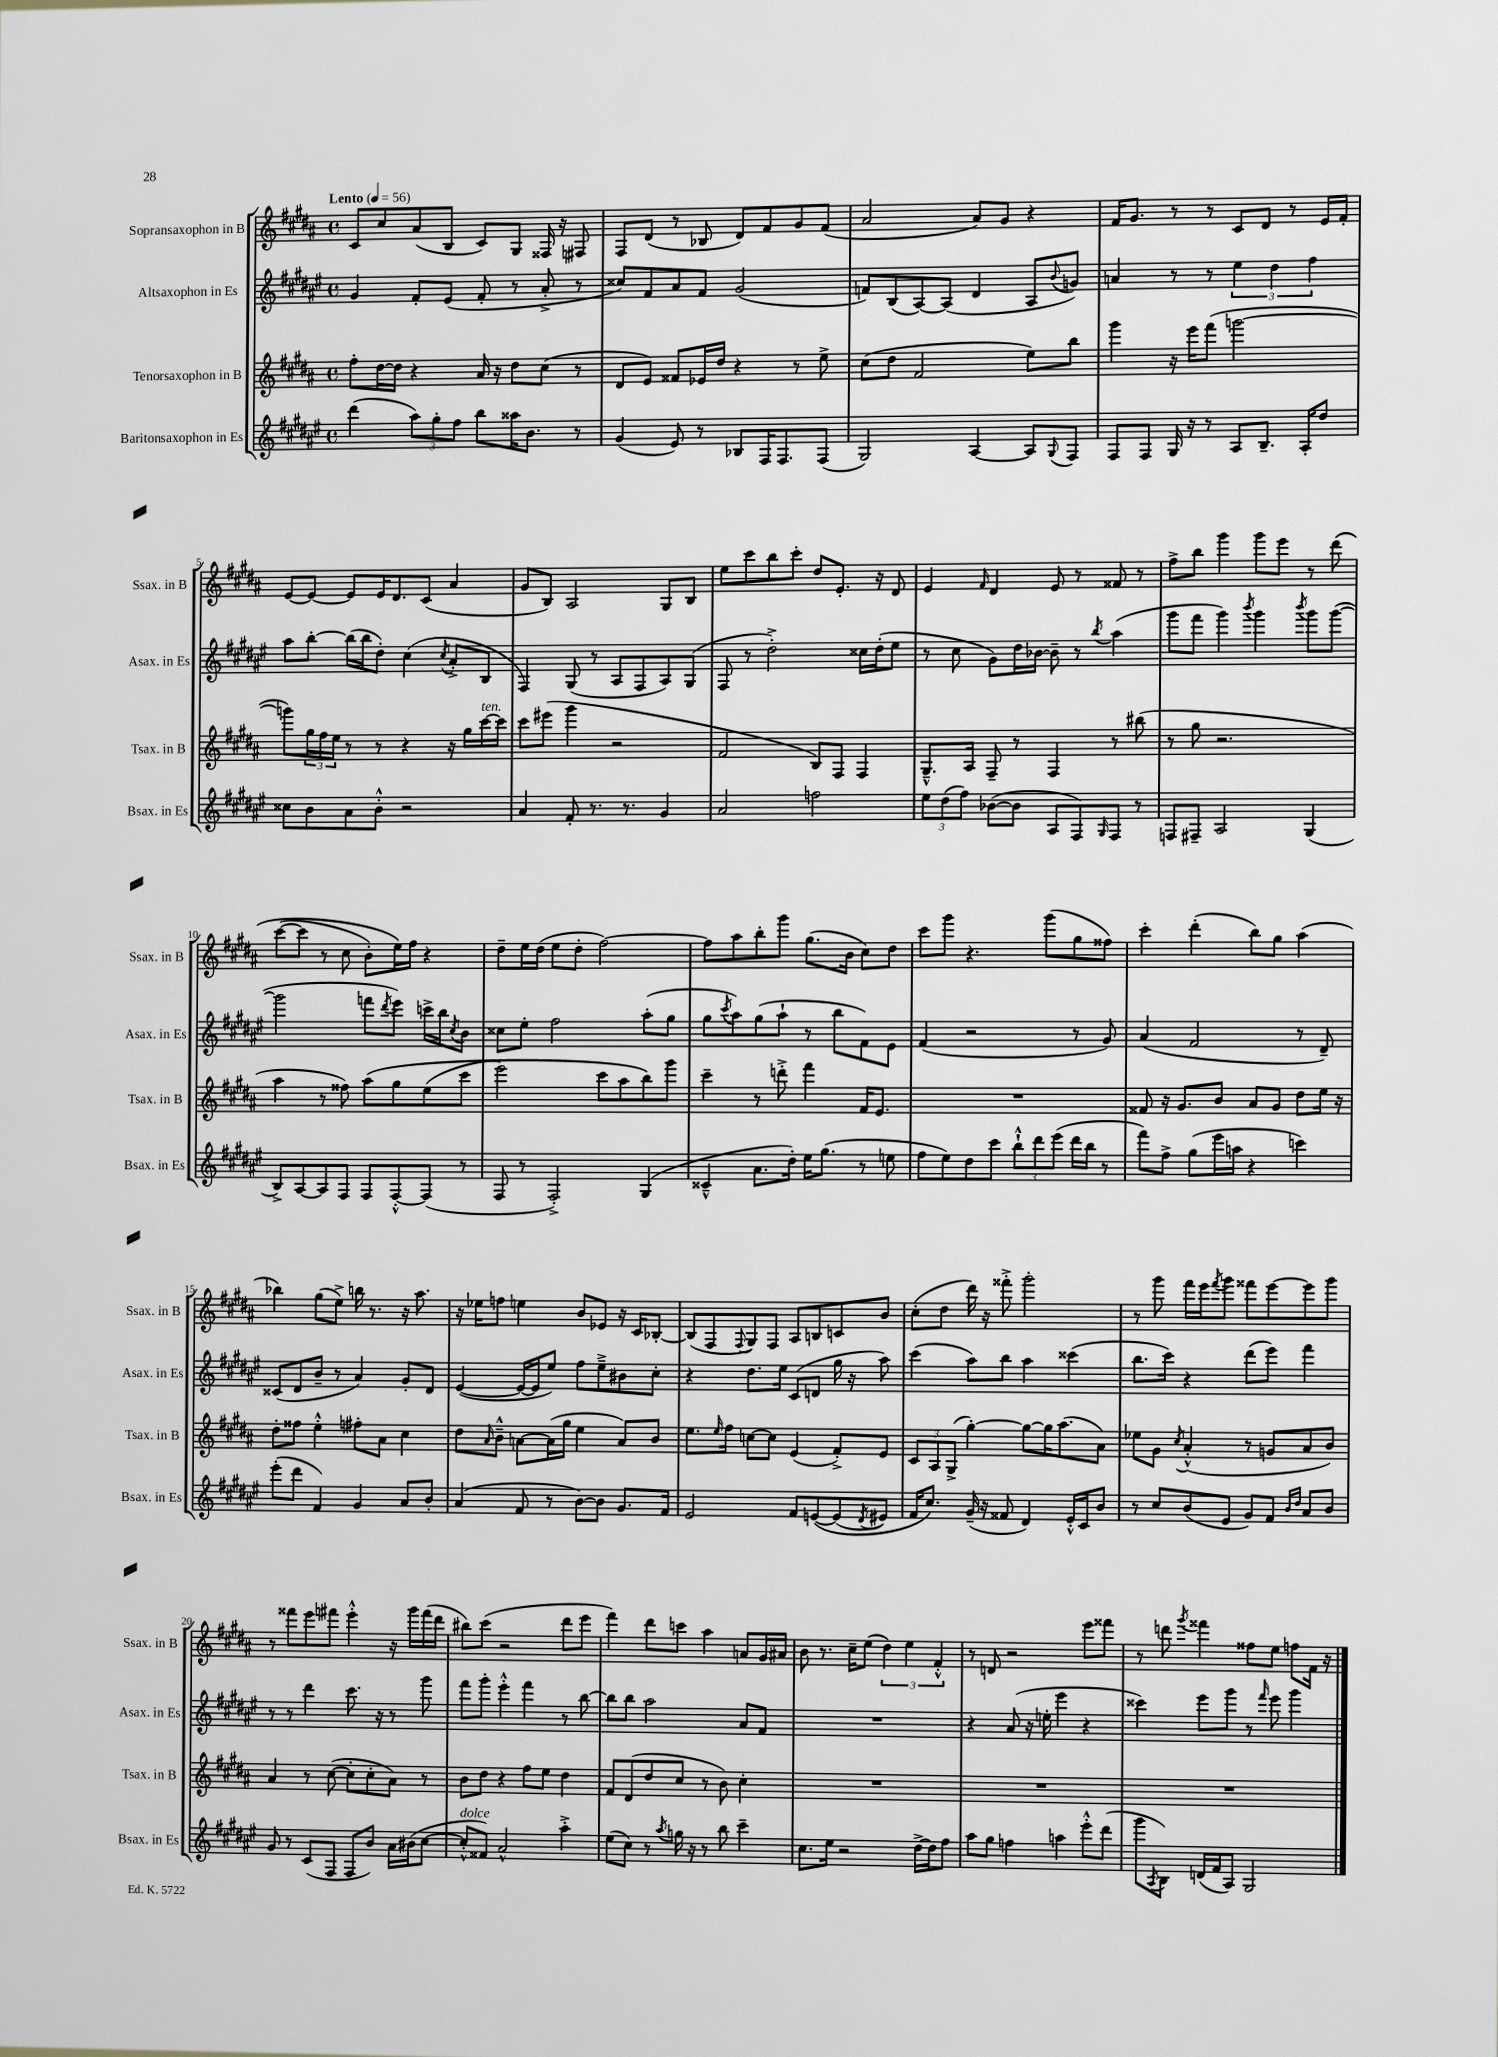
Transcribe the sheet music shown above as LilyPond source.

<<
\new StaffGroup <<
\new Staff = "s0" \with { instrumentName = "Sopransaxophon in B" shortInstrumentName = "Ssax. in B" } {
    \clef treble \key b \major \defaultTimeSignature \time 4/4 \tempo "Lento" 4 = 56
    cis'8 cis''8 ais'8( b8 cis'8) gis8 fisis16 r16 fis8 |
    fis8 dis'8( r8 bes8 dis'8) fis'8 gis'8 fis'8( |
    ais'2 ais'8) gis'8 r4 |
    fis'16 gis'8. r8 r8 cis'8 dis'8 r8 e'16 fis'16-. |
    e'8~ e'8~ e'8 e'16 dis'8. cis'8( ais'4 |
    gis'8 b8) ais2 gis8 b8 |
    e''8 cis'''8 b''8 cis'''8-. dis''8 e'8.-. r16 dis'8 |
    e'4 \grace { fis'16 } dis'4 e'8 r8 fisis'8 r8 |
    fis''8-> b''8 gis'''4 gis'''8 e'''8 r8 dis'''8\( |
    cis'''8~( cis'''8 r8 cis''8 b'8-.) e''16\) fis''16 r4 |
    dis''8-- e''16 dis''16( e''8 dis''8-. fis''2~) |
    fis''8 ais''8 b''8-. gis'''8 gis''8.( b'16 cis''8) dis''8 |
    cis'''8 gis'''8 r4. gis'''8( gis''8 fisis''8) |
    cis'''4-. dis'''4-.( b''8) gis''8 ais''4( |
    bes''4) gis''8( e''8->) b''16 r8. r16 ais''8. |
    r16 ees''16 f''8 e''4 b'8 ees'8 r16 cis'16 bes8~-. |
    bes8( fis8 \appoggiatura { fis8 } gis8) fis8 ais8 b8 c'8 b'8 |
    cis''8-.( dis''8 dis'''16) r16 fisis'''8-.-> gis'''2-. |
    r8 gis'''8 fis'''16 e'''16 \acciaccatura { fis'''8 } gis'''8 fisis'''8 e'''8~ e'''8 gis'''8 |
    r8 fisis'''8 e'''8 fis'''8 e'''4-.-^ r16 gis'''16 fis'''16( dis'''16 |
    bis''8) cis'''8( r2 dis'''8 e'''8 |
    fis'''4) dis'''8 c'''8 ais''4 a'8 gis'16 ais'16 |
    b'8 r8. cis''16-- e''8( \tuplet 3/2 { dis''4) e''4 fis'4-.-^ } |
    r8 d'8 r2 e'''8 fisis'''8 |
    r8 d'''8 \acciaccatura { gis'''8 } fisis'''4 fisis''8 e''8 f''8 fis'16 r16 \bar "|." |
}
\new Staff = "s1" \with { instrumentName = "Altsaxophon in Es" shortInstrumentName = "Asax. in Es" } {
    \clef treble \key fis \major \defaultTimeSignature \time 4/4
    gis'4 fis'8-. eis'8( fis'8-. r8 ais'8-.-> r8 |
    cisis''8) fis'8 ais'8 fis'8 gis'2( |
    f'8) b8( ais8~) ais8( dis'4 ais8 \appoggiatura { b'8 } g'8) |
    a'4 r8 r8 \tuplet 3/2 { eis''4 dis''4 fis''4 } |
    ais''8 b''8~-. b''16( b''16 dis''8-.) cis''4( \acciaccatura { cis''8 } ais'8-.-> b8 |
    fis4) gis8( r8 ais8 fis8 ais8) gis8( |
    fis8 r8 dis''2-.->) cisis''16 dis''16-.( eis''8 |
    r8 cis''8 gis'8) dis''16 bes'16~ bes'8-- r8 \acciaccatura { b''8 } ais''4( |
    gis'''8 fis'''8 gis'''4) \acciaccatura { b'''8 } gis'''4 \acciaccatura { b'''8 } gis'''8 gis'''8~( |
    gis'''2 f'''8 \acciaccatura { dis'''8 } eis'''8) c'''16-> b''16 \acciaccatura { cis''8 } b'8 |
    cisis''8 eis''8-. fis''2 ais''8-.( gis''8 |
    gis''8 \acciaccatura { cis'''8 } ais''8) gis''8( ais''8-! r8 b''8 fis'8) eis'8 |
    fis'4( r2 r8 gis'8) |
    ais'4( fis'2 r8 dis'8--) |
    cisis'8( dis'8 b'8-- r8 ais'4) gis'8-. dis'8 |
    eis'4~( eis'16~ eis'16 eis''8) fis''8 eis''8---> bis'8 cis''8-. |
    r4 dis''8. eis''16 cis'8( d'8 gis''16 r16 ais''8) |
    cis'''4( ais''8) b''8 ais''4 cisis'''4( |
    b''8. cis'''16) r4 dis'''8( eis'''8) fis'''4 |
    r8 r8 dis'''4 cis'''8. r16 r8 gis'''8 |
    fis'''8 gis'''8-. eis'''4-.-^ fis'''4 r8 b''8~ |
    b''8 b''8 ais''2 ais'8 fis'8 |
    R1 |
    r4 ais'8( r16 e''16-. eis'''4 r4 |
    cisis'''4) eis'''8 gis'''8 r8 \grace { fis'''16 } eis'''8 gis'''4 \bar "|." |
}
\new Staff = "s2" \with { instrumentName = "Tenorsaxophon in B" shortInstrumentName = "Tsax. in B" } {
    \clef treble \key b \major \defaultTimeSignature \time 4/4
    fis''8-. dis''16~ dis''16 r4 ais'16 r16 dis''8 cis''8( r8 |
    dis'8 e'8) fisis'8 ees'16 dis''16 r4 r8 e''8-> |
    cis''8( dis''8 fis'2 e''8) b''8 |
    gis'''4 r16 e'''16 fis'''8( g'''2~ |
    g'''8) \tuplet 3/2 { gis''16 fis''16 e''16 } r8 r8 r4 r16 gis''16 cis'''16~^\markup { \italic "ten." } cis'''16 |
    cis'''8 eis'''8( gis'''4 r2 |
    fis'2 b8) fis8 fis4 |
    gis8.---^ ais16 fis8-- r8 fis4 r8 bis''8( |
    r8 gis''8 r2. |
    ais''4 r8 fisis''8) ais''8\( gis''8 e''8( cis'''8 |
    e'''2) cis'''8 ais''8 b''8\) gis'''8 |
    cis'''4-- r8 d'''8-.-> fis'''4 fis'16 e'8. |
    R1 |
    fisis'8 r16 gis'8. b'8 ais'8 gis'8 dis''8 e''16 r16 |
    dis''8-. fisis''8 e''4-.-^ fis''8-. ais'8 cis''4 |
    dis''8 \grace { ais'16 } b'8---^ a'8~ a'16( gis''16 e''4 a'8) b'8 |
    e''8. \grace { e''16 } fis''16 c''8~ c''8 e'4( fis'8-.->) e'8 |
    \tuplet 3/2 { cis'8 ais8 gis8->( } gis''4~-.) gis''8~ gis''16 ais''8.( ais'8) |
    ees''8 gis'8 \acciaccatura { cis''8 } ais'4-.-^( r8 g'8 ais'8 b'8) |
    ais'4 r8 cis''8~( cis''8-. cis''8-. ais'8) r8 |
    b'8 dis''8 r4 fis''8 e''8 dis''4 |
    fis'8 dis'8( dis''8 cis''8 r8 b'8) cis''4-. |
    R1 |
    R1 |
    R1 \bar "|." |
}
\new Staff = "s3" \with { instrumentName = "Baritonsaxophon in Es" shortInstrumentName = "Bsax. in Es" } {
    \clef treble \key fis \major \defaultTimeSignature \time 4/4
    dis'''4( \tuplet 3/2 { ais''8) gis''8-. fis''8 } b''8 aisis''16 b'8. r8 |
    gis'4( eis'8) r8 bes8 fis16 fis8. fis8( |
    gis2) ais4~ ais8 \appoggiatura { gis8 } fis8 |
    fis8 fis8 gis16 r16 r8 ais8 b8.-- ais16-. dis''8 |
    cisis''8 b'8 ais'8 b'8-.-^ r2 |
    ais'4 fis'8-. r8. r8. gis'4 |
    ais'2 f''2 |
    \tuplet 3/2 { eis''8 dis''8( fis''8) } bes'8~( bes'8 ais8 fis8) \grace { gis16 } fis8 r8 |
    f8 fis8-- ais2 gis4( |
    b8->) ais8~ ais8 fis8 fis8 fis8~-.-^ fis8( r8 |
    fis8 r8 fis2-.->) gis4( |
    cisis'4---^ ais'8. dis''16-.) eis''16 gis''8.( r8 e''8 |
    fis''8 eis''8) dis''8 cis'''8 \tuplet 3/2 { b''8-!-^ dis'''8 eis'''8( } dis'''16 b''16 r8 |
    fis'''8) fis''8-> gis''8( eis'''16 a''16 r4 c'''4) |
    eis'''8-.( dis'''8 fis'4) gis'4 ais'8 b'8-. |
    ais'4( fis'8 r8 b'8~) b'8 gis'8. fis'16 |
    eis'2 fis'8 e'8~\( e'8( \acciaccatura { dis'8 } eis'8) |
    fis'16 cis''8.\) gis'16--( r16 fisis'8 dis'4) eis'16-.-^ cis'16 b'8 |
    r8 cis''8 b'8( eis'8 gis'8) fis'8 \grace { b'16 dis''16 } ais'8 b'8 |
    gis'8 r8 cis'8( fis8 fis8 b'8) ais'16 bis'16( cis''8~ |
    cis''8-.-^^\markup { \italic "dolce" } fisis'8) ais'2-^ ais''4-.-> |
    eis''8( cis''8) r8 \acciaccatura { ais''8 } g''16 r16 r8 b''8 cis'''4-- |
    cis''8. eis''16 r2 dis''16~-> dis''16 fis''8 |
    ais''8 gis''8 f''4 a''4 eis'''8-.-^ dis'''8( |
    gis'''8 \acciaccatura { ais8 } b8) d'16( fis'16 ais8) gis2 \bar "|." |
}
>>
>>
